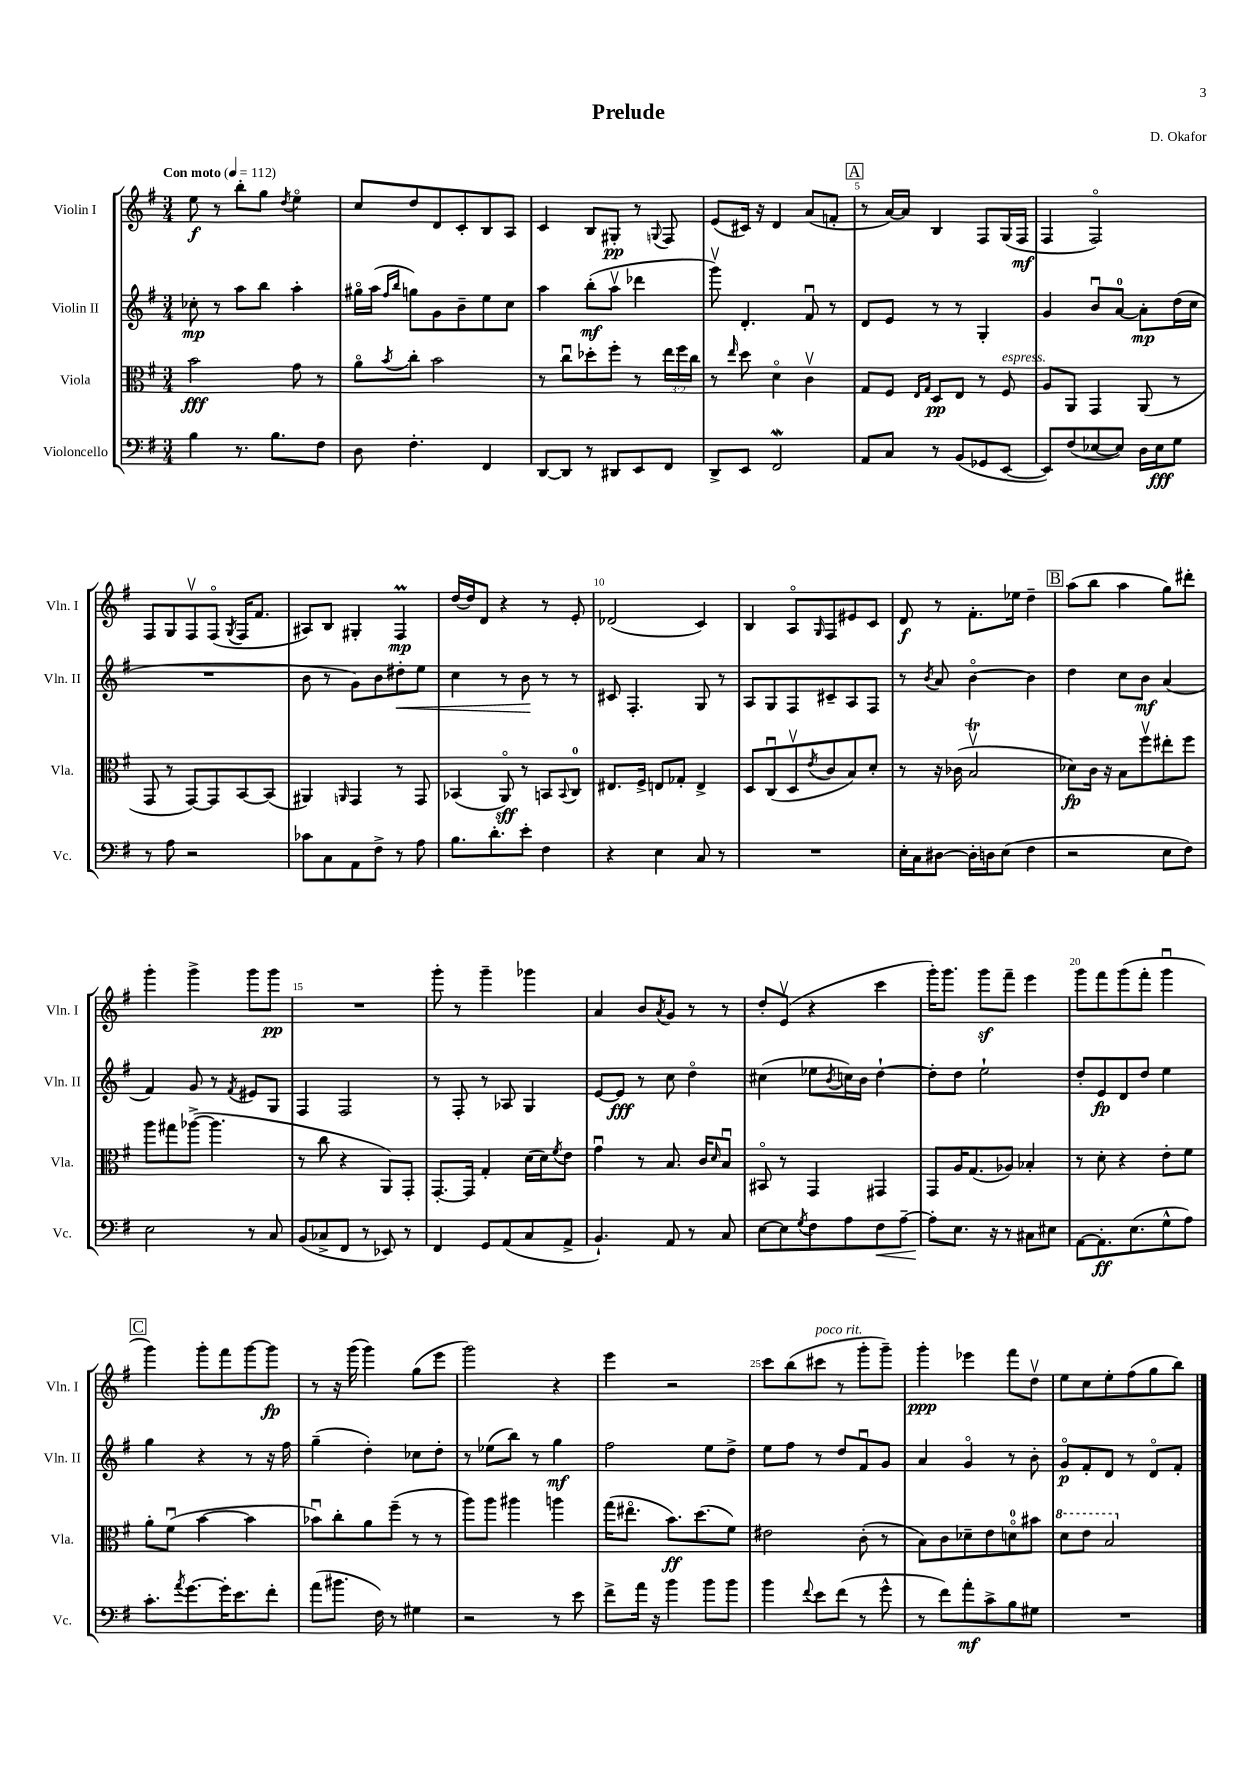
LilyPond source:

\header { title = "Prelude" composer = "D. Okafor" }
<<
\new StaffGroup <<
\new Staff = "s0" \with { instrumentName = "Violin I" shortInstrumentName = "Vln. I" } {
    \clef treble \key g \major \numericTimeSignature \time 3/4 \tempo "Con moto" 4 = 112
    e''8\f r8 b''8-. g''8 \acciaccatura { d''8 } e''4\flageolet |
    c''8 d''8 d'8 c'8-. b8 a8 |
    c'4 b8 gis8-.\pp r8 \appoggiatura { g8 } fis8 |
    e'8( cis'16) r16 d'4 a'8( f'8-. |
    \mark \markup { \box "A" } r8 a'16~) a'16 b4 fis8 g16( fis16\mf |
    fis4 fis2\flageolet) |
    fis8 g8 fis8\upbow fis8\flageolet( \acciaccatura { g8 } fis16 fis'8. |
    ais8) b8 gis4-. fis4\prall\mp |
    d''16~ d''16 d'8 r4 r8 e'8-. |
    des'2( c'4) |
    b4 a8\flageolet \grace { g16 } fis8 eis'8 c'8 |
    d'8\f r8 fis'8.-. ees''16 d''4-- |
    \mark \markup { \box "B" } a''8( b''8 a''4 g''8) dis'''8-. |
    g'''4-. g'''4-> g'''8 g'''8\pp |
    R2. |
    g'''8-. r8 g'''4-- ges'''4 |
    a'4 b'8 \acciaccatura { a'8 } g'8 r8 r8 |
    d''8-. e'8\upbow( r4 c'''4 |
    g'''16-.) g'''8. g'''8\sf fis'''8-- e'''4 |
    g'''8 fis'''8 g'''8( fis'''8-. g'''4\downbow |
    \mark \markup { \box "C" } g'''4) g'''8-. fis'''8 g'''8~ g'''8\fp |
    r8 r16 g'''16( g'''4) g''8( e'''8 |
    g'''2) r4 |
    e'''4 r2 |
    c'''8 b''8( cis'''8^\markup { \italic "poco rit." } r8 g'''8-. g'''8--) |
    g'''4-.\ppp ees'''4 fis'''8 d''8\upbow |
    e''8 c''8 e''8-. fis''8( g''8 b''8) \bar "|." |
}
\new Staff = "s1" \with { instrumentName = "Violin II" shortInstrumentName = "Vln. II" } {
    \clef treble \key g \major \numericTimeSignature \time 3/4
    ces''8-.\mp r8 a''8 b''8 a''4-. |
    gis''16\flageolet a''16( \grace { fis''16 b''16 } g''8) g'8 b'8-- e''8 c''8 |
    a''4 b''8-.\mf( a''8\upbow des'''4 |
    g'''8\upbow) d'4.-. fis'8\downbow r8 |
    \mark \markup { \box "A" } d'8 e'8 r8 r8 g4-. |
    g'4 b'8\downbow a'8-0~ a'8-.\mp d''16( c''16 |
    R2. |
    b'8 r8 g'8) b'8 dis''8-.\< e''8 |
    c''4 r8 b'8\! r8 r8 |
    cis'8 fis4.-. g8 r8 |
    a8 g8 fis8 cis'8-- a8 fis8 |
    r8 \acciaccatura { b'8 } a'8 b'4~\flageolet b'4 |
    \mark \markup { \box "B" } d''4 c''8 b'8\mf a'4( |
    fis'4) g'8 r8 \acciaccatura { fis'8 } eis'8 g8 |
    fis4 fis2 |
    r8 fis8-. r8 aes8 g4 |
    e'8~ e'8\fff r8 c''8 d''4\flageolet |
    cis''4( ees''8 \acciaccatura { b'8 } c''16) b'16 d''4~-! |
    d''8-. d''8 e''2-! |
    d''8-. e'8\fp d'8 d''8 e''4 |
    \mark \markup { \box "C" } g''4 r4 r8 r16 fis''16 |
    g''4--( d''4-.) ces''8 d''8-. |
    r8 ees''8( b''8) r8 g''4\mf |
    fis''2 e''8 d''8-> |
    e''8 fis''8 r8 d''8 fis'8\downbow g'8 |
    a'4 g'4\flageolet r8 b'8-. |
    g'8\flageolet\p fis'8-. d'8 r8 d'8\flageolet fis'8-. \bar "|." |
}
\new Staff = "s2" \with { instrumentName = "Viola" shortInstrumentName = "Vla." } {
    \clef alto \key g \major \numericTimeSignature \time 3/4 \override Staff.TupletNumber.text = #tuplet-number::calc-fraction-text
    b'2\fff g'8 r8 |
    a'8\flageolet \acciaccatura { b'8 } c''8-. b'2 |
    r8 c''8\downbow des''8-. fis''8-. r8 \tuplet 3/2 { e''16 fis''16 c''16 } |
    r8 \grace { e''16 } d''8 d'4\flageolet c'4\upbow |
    \mark \markup { \box "A" } g8 fis8 \grace { e16 g16 } d8\pp e8 r8 fis8^\markup { \italic "espress." } |
    a8 a,8 g,4 a,8( r8 |
    g,8 r8 g,8~) g,8 b,8~ b,8( |
    ais,4) \grace { a,16 } g,4 r8 g,8 |
    bes,4( a,8\flageolet\sff) r8 b,8 \appoggiatura { b,8 } c8-0 |
    eis8. fis16-> e8 ges8-. e4-> |
    d8 c8\downbow( d8\upbow \acciaccatura { e'8 } c'8 b8) d'8-. |
    r8 r16 ces'16( b2\upbow\trill |
    \mark \markup { \box "B" } des'8\fp) c'16 r16 b8 fis''8\upbow eis''8-. fis''8 |
    a''8 gis''8 aes''8~->( aes''4. |
    r8 c''8 r4 a,8) g,8-. |
    g,8.~-. g,16 g4-. d'16( d'16) \acciaccatura { fis'8 } e'8 |
    g'4\downbow r8 b8. c'16 \grace { d'16 } b8\downbow |
    bis,8\flageolet r8 g,4 gis,4 |
    g,8 a16 g8.( aes8) bes4-. |
    r8 d'8-. r4 e'8-. fis'8 |
    \mark \markup { \box "C" } a'8-. fis'8\downbow( b'4~ b'4 |
    bes'8\downbow) c''8-. a'8 fis''8--( r8 r8 |
    a''8) a''8 ais''4 a''4 |
    g''16( eis''8.\flageolet b'8.\ff) d''8.( fis'8) |
    eis'2 c'8-.( r8 |
    b8) c'8 des'8-- e'8 d'8-0\flageolet bis'8 |
    \ottava #1 d''8 e''8 b'2 \ottava #0 \bar "|." |
}
\new Staff = "s3" \with { instrumentName = "Violoncello" shortInstrumentName = "Vc." } {
    \clef bass \key g \major \numericTimeSignature \time 3/4
    b4 r8. b8. fis8 |
    d8 fis4.-. fis,4 |
    d,8~ d,8 r8 dis,8 e,8 fis,8 |
    d,8-> e,8 fis,2\mordent |
    \mark \markup { \box "A" } a,8 c8 r8 b,8( ges,8 e,8~ |
    e,8) fis8( ees8~ ees8) d16 ees16\fff g8 |
    r8 a8 r2 |
    ces'8 c8 a,8 fis8-> r8 a8 |
    b8. d'8.-. e'8-. fis4 |
    r4 e4 c8 r8 |
    R2. |
    e16-. c16 dis8~ dis16-. d16 e8( fis4 |
    \mark \markup { \box "B" } r2 e8 fis8) |
    e2 r8 c8 |
    b,8( ces8-> fis,8 r8 ees,8) r8 |
    fis,4 g,8 a,8( c8 a,8-> |
    b,4.-!) a,8 r8 c8 |
    e8~ e8 \acciaccatura { g8 } fis8 a8 fis8\< a8~-- |
    a8-.\! e8. r16 r8 cis8 eis8 |
    a,8~ a,8.-.\ff e8.( g8-^ a8) |
    \mark \markup { \box "C" } c'8.-. \acciaccatura { a'8 } g'8.~ g'16-. e'8. fis'8-. |
    a'8( bis'8. fis16) r8 gis4 |
    r2 r8 e'8 |
    fis'8-> a'16 r16 b'4 b'8 b'8 |
    b'4 \appoggiatura { fis'8 } e'8 fis'8( r8 g'8-^ |
    r8 fis'8) a'8-.\mf c'8-> b8 gis8 |
    R2. \bar "|." |
}
>>
>>
\layout { \context { \Score \override BarNumber.break-visibility = ##(#f #t #t) barNumberVisibility = #(every-nth-bar-number-visible 5) } }
